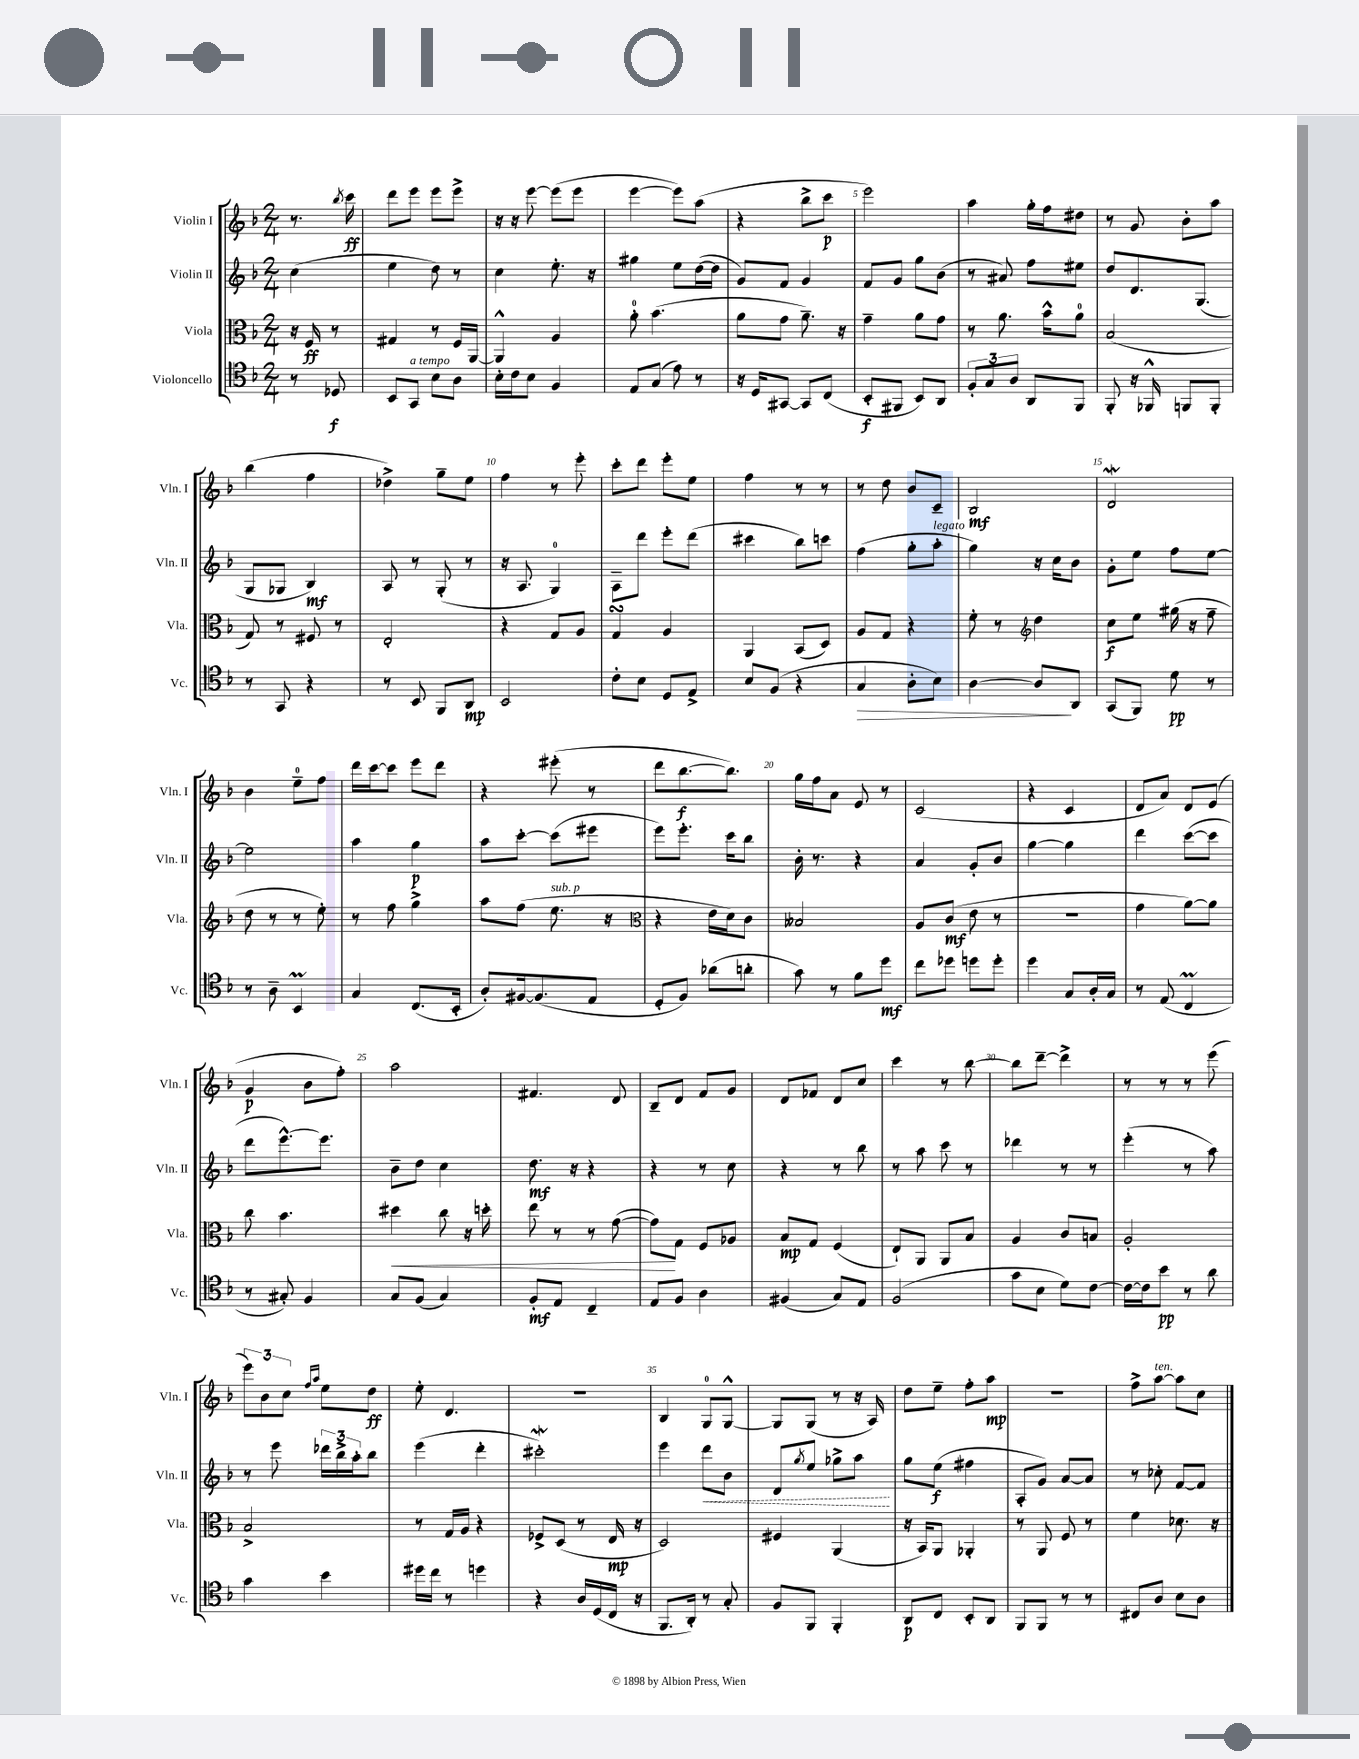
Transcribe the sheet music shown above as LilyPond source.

<<
\new StaffGroup <<
\new Staff = "s0" \with { instrumentName = "Violin I" shortInstrumentName = "Vln. I" } {
    \clef treble \key f \major \numericTimeSignature \time 2/4 \partial 4
    r8. \acciaccatura { bes''8 } c'''16\ff |
    d'''8 e'''8 e'''8 e'''8-> |
    r16 r16 e'''8~ e'''8( e'''8 |
    e'''4~ e'''8) a''8( |
    r4 bes''8-> c'''8\p |
    e'''2) |
    a''4 g''16-. f''16 dis''8 |
    r8 g'8 bes'8-. a''8 |
    bes''4( f''4 |
    des''4->) g''8-- e''8 |
    f''4 r8 e'''8-. |
    c'''8-. d'''8 e'''8-. e''8 |
    f''4 r8 r8 |
    r8 d''8 bes'8 c'8-- |
    bes2\mf |
    d'2\mordent |
    bes'4 e''8-0-- f''8 |
    d'''16 c'''16~ c'''8 e'''8 d'''8 |
    r4 eis'''8-.( r8 |
    d'''8 bes''8.~\f bes''8.) |
    g''16 f''16 a'8 e'8 r8 |
    c'2( |
    r4 c'4 |
    d'8 a'8) d'8 e'8( |
    g'4\p bes'8 f''8-.) |
    a''2 |
    fis'4. d'8 |
    bes8-- d'8 f'8 g'8 |
    d'8 fes'8 d'8 c''8 |
    c'''4 r8 bes''8~ |
    bes''8 d'''8~-- d'''4-> |
    r8 r8 r8 e'''8( |
    \tuplet 3/2 { e'''8) bes'8 c''8 } \grace { f''16 a''16 } e''8 d''8\ff |
    e''8-. d'4. |
    R2 |
    bes4 g8-0 g8~-^ |
    g8 g8( r8 r16 a16) |
    d''8 e''8-- f''8-. a''8\mp |
    R2 |
    f''8-> a''8~^\markup { \italic "ten." } a''8 c''8 \bar "|." |
}
\new Staff = "s1" \with { instrumentName = "Violin II" shortInstrumentName = "Vln. II" } {
    \clef treble \key f \major \numericTimeSignature \time 2/4 \partial 4
    c''4( |
    e''4 d''8) r8 |
    c''4 e''8.-. r16 |
    gis''4 e''8 d''16~( d''16 |
    g'8) f'8 g'4 |
    f'8 g'8 g''8 bes'8( |
    r8 ais'8) f''8 eis''8 |
    d''8 d'8. g8.( |
    g8 ges8 bes4\mf) |
    a8 r8 g8-.( r8 |
    r16 a8. g4-0) |
    a8-- d'''8 e'''8-. d'''8( |
    cis'''4 bes''8) c'''8 |
    f''4( g''8-. a''8-.^\markup { \italic "legato" } |
    g''4) r16 c''16 bes'8 |
    g'8-. e''8 f''8 e''8~ |
    e''2 |
    a''4 g''4\p |
    a''8 c'''8~-. c'''8( eis'''8 |
    e'''8) e'''8.-. c'''16 bes''8 |
    bes'16-. r8. r4 |
    a'4 g'8-. bes'8 |
    g''4~ g''4 |
    d'''4 c'''8~( c'''8 |
    d'''8 e'''8.~-^) e'''8. |
    bes'8-- d''8 c''4 |
    d''8.\mf r16 r4 |
    r4 r8 c''8 |
    r4 r8 bes''8 |
    r8 a''8 c'''8 r8 |
    des'''4 r8 r8 |
    e'''4-.( r8 a''8) |
    r8 e'''8 \tuplet 3/2 { des'''16 bes''16-> a''16-. } bes''8 |
    e'''4( d'''4-. |
    cis'''2-.\mordent) |
    e'''4 \once \override Hairpin.style = #'dashed-line d'''8\< bes'8 |
    d'8 \acciaccatura { g''8 } e''8 ges''8-> a''8\! |
    g''8 e''8\f( fis''4 |
    a8-. g'8) a'8~ a'8 |
    r8 ces''8-. f'8~ f'8 \bar "|." |
}
\new Staff = "s2" \with { instrumentName = "Viola" shortInstrumentName = "Vla." } {
    \clef alto \key f \major \numericTimeSignature \time 2/4 \partial 4
    r16 f16\ff r8 |
    gis4 r8 f16 a,16~ |
    a,4-^ a4 |
    a'8-0-. bes'4.( |
    a'8 g'8 a'8.--) r16 |
    g'4-- a'8 g'8 |
    r8 a'8. bes'16-^ a'8-0 |
    bes2( |
    g8) r8 fis8 r8 |
    e2-. |
    r4 g8 a8 |
    g4\turn a4 |
    a,4 bes,8( d8) |
    a8 g8 r4 |
    f'8-. r8 \clef treble d''4 |
    c''8\f e''8 gis''16( r16 f''8-- |
    d''8 r8 r8 e''8-.) |
    r8 f''8 g''4-> |
    a''8 f''8( e''8.^\markup { \italic "sub. p" } r16 |
    \clef alto r4 e'16 d'16) c'8 |
    beses2 |
    a8 c'8\mf( e'8 r8 |
    R2 |
    g'4 a'8~) a'8 |
    c''8 bes'4. |
    dis''4\< c''8 r16 d''16-. |
    e''8 r8 r8 g'8~( |
    g'8\!) g8 f8 aes8 |
    bes8\mp g8 f4( |
    e8-!) a,8 a,8 bes8 |
    a4 c'8 b8 |
    a2-. |
    bes2-> |
    r8 g16 a16 r4 |
    fes8-> d8( r8 e16\mp r16 |
    d2) |
    fis4 a,4( |
    r16 bes,16) a,8 aes,4-. |
    r8 a,8 f8 r8 |
    f'4 des'8. r16 \bar "|." |
}
\new Staff = "s3" \with { instrumentName = "Violoncello" shortInstrumentName = "Vc." } {
    \clef tenor \key f \major \numericTimeSignature \time 2/4 \partial 4
    r8 des8\f |
    bes,8 g,8^\markup { \italic "a tempo" } bes8 a8 |
    bes16-. c'16 bes8 f4 |
    e8 g8( e'8) r8 |
    r16 d16 gis,8~ gis,8 c8( |
    bes,8-.\f fis,8 bes,8) a,8 |
    \tuplet 3/2 { f8-. g8 a8 } a,8 f,8 |
    f,8-. r16 fes,16-^ f,8 f,8-. |
    r8 g,8 r4 |
    r8 bes,8 f,8 a,8\mp |
    bes,2 |
    c'8-. bes8 d8 e8-> |
    bes8 f8( r4 |
    g4\> a8-. bes8) |
    a4~ a8\! a,8 |
    g,8( f,8) d'8\pp r8 |
    r8 a8-- bes,4\prall |
    g4 c8.( bes,16-. |
    a8-.) fis16~ fis8.( e8 |
    d8-. f8) aes'8( a'8-. |
    g'8) r8 f'8 d''8\mf |
    c''8 des''8 d''8 d''8-. |
    d''4 g8 a16-. g16 |
    r8 e8( c4\prall |
    r8 gis8-.) f4 |
    g8 f8( g4) |
    f8-.\mf e8 c4-- |
    e8 f8 a4 |
    fis4( g8) e8 |
    f2( |
    g'8 bes8 d'8) c'8~ |
    c'16~ c'16 bes'8\pp r8 a'8 |
    g'4 bes'4 |
    dis''16 c''16 r8 d''4 |
    r4 a16 d16( c16 r16 |
    f,8. a,16-.) r8 g8-. |
    f8 f,8 f,4-. |
    a,8\p c8 bes,8-. a,8 |
    f,8 f,8 r8 r8 |
    cis8 a8 bes8 a8 \bar "|." |
}
>>
>>
\layout { \context { \Score \override BarNumber.break-visibility = ##(#f #t #t) barNumberVisibility = #(every-nth-bar-number-visible 5) } }
